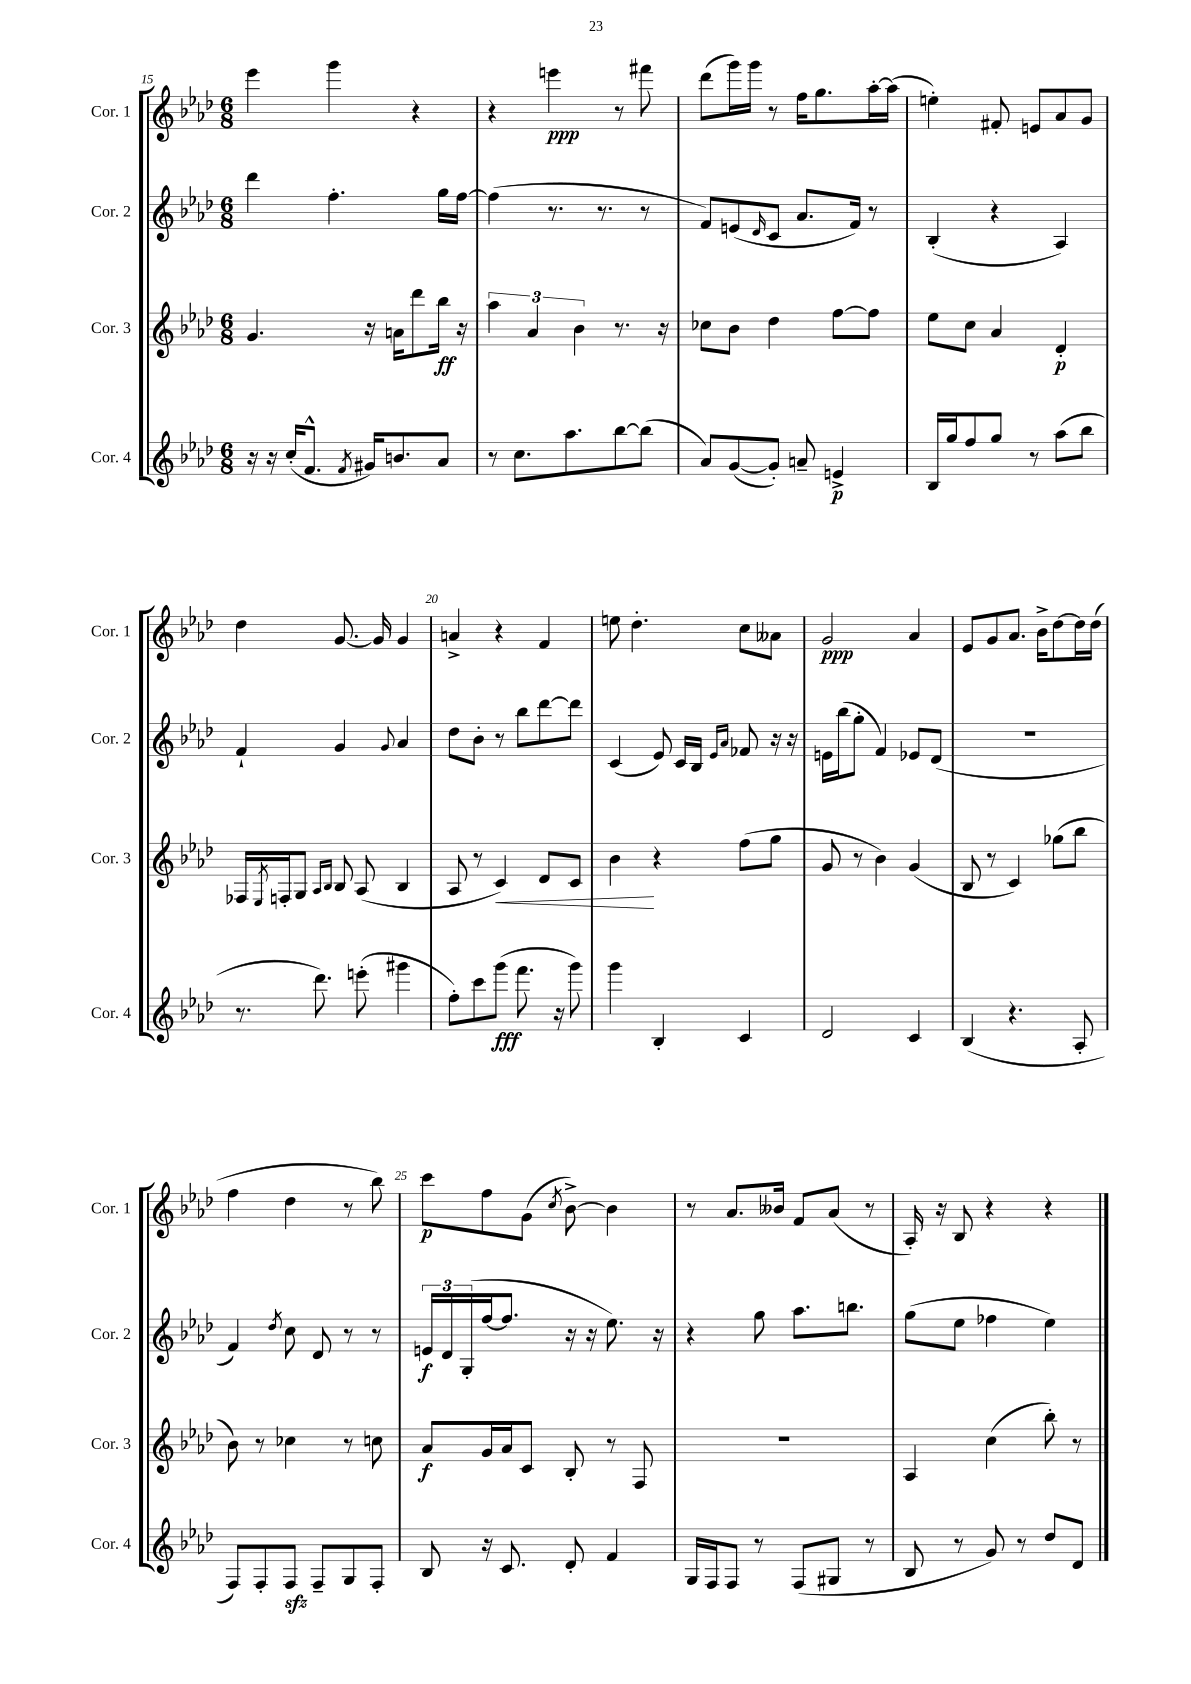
<<
\new StaffGroup <<
\new Staff = "s0" \with { instrumentName = "Cor. 1" shortInstrumentName = "Cor. 1" } {
    \clef treble \key aes \major \numericTimeSignature \time 6/8
    ees'''4 g'''4 r4 |
    r4 e'''4\ppp r8 fis'''8 |
    des'''8( g'''16) g'''16 r8 f''16 g''8. aes''16~-. aes''16( |
    e''4-.) fis'8-. e'8 aes'8 g'8 |
    des''4 g'8.~ g'16 g'4 |
    a'4-> r4 f'4 |
    e''8 des''4.-. c''8 aeses'8 |
    g'2\ppp aes'4 |
    ees'8 g'8 aes'8. bes'16-> des''8~ des''16 des''16( |
    f''4 des''4 r8 bes''8) |
    c'''8\p f''8 g'8( \acciaccatura { c''8 } bes'8~->) bes'4 |
    r8 aes'8. beses'16 f'8 aes'8( r8 |
    aes16-.) r16 bes8 r4 r4 \bar "|." |
}
\new Staff = "s1" \with { instrumentName = "Cor. 2" shortInstrumentName = "Cor. 2" } {
    \clef treble \key aes \major \numericTimeSignature \time 6/8
    des'''4 f''4.-. g''16 f''16~ |
    f''4( r8. r8. r8 |
    f'8) e'8( \grace { des'16 } c'8 aes'8. f'16) r8 |
    bes4-.( r4 aes4) |
    f'4-! g'4 \appoggiatura { g'8 } aes'4 |
    des''8 bes'8-. r8 bes''8 des'''8~ des'''8 |
    c'4( ees'8) c'16 bes16 \grace { ees'16 aes'16 } fes'8 r16 r16 |
    e'16 bes''16( g''8-. f'4) ees'8 des'8( |
    R2. |
    f'4) \acciaccatura { des''8 } c''8 des'8 r8 r8 |
    \tuplet 3/2 { e'16\f des'16 g16-.( } f''16~ f''8. r16 r16 ees''8.) r16 |
    r4 g''8 aes''8. b''8. |
    g''8( ees''8 fes''4 ees''4) \bar "|." |
}
\new Staff = "s2" \with { instrumentName = "Cor. 3" shortInstrumentName = "Cor. 3" } {
    \clef treble \key aes \major \numericTimeSignature \time 6/8
    g'4. r16 a'16 des'''8 bes''16\ff r16 |
    \tuplet 3/2 { aes''4 aes'4 bes'4 } r8. r16 |
    ces''8 bes'8 des''4 f''8~ f''8 |
    ees''8 c''8 aes'4 des'4-.\p |
    fes16 \acciaccatura { ees8 } f16-. g8 \grace { aes16 bes16 } bes8 aes8( bes4 |
    aes8 r8 c'4\<) des'8 c'8 |
    bes'4\! r4 f''8( g''8 |
    g'8 r8 bes'4) g'4( |
    bes8 r8 c'4) ges''8( bes''8 |
    bes'8) r8 ces''4 r8 c''8 |
    aes'8\f g'16 aes'16 c'8 bes8-. r8 f8 |
    R2. |
    aes4 c''4( bes''8-.) r8 \bar "|." |
}
\new Staff = "s3" \with { instrumentName = "Cor. 4" shortInstrumentName = "Cor. 4" } {
    \clef treble \key aes \major \numericTimeSignature \time 6/8
    r16 r16 c''16-.( f'8.-^ \acciaccatura { f'8 } gis'16) b'8. aes'8 |
    r8 c''8. aes''8. bes''8~ bes''8( |
    aes'8) g'8~( g'8-.) a'8-- e'4->\p |
    bes16 g''16 f''8 g''8 r8 aes''8( bes''8 |
    r8. des'''8.) e'''8-.( gis'''4 |
    f''8-.) c'''8 g'''8\fff( f'''8. r16 g'''8) |
    g'''4 bes4-. c'4 |
    des'2 c'4 |
    bes4( r4. aes8-. |
    f8) f8-. f8\sfz f8-- g8 f8-. |
    bes8 r16 c'8. des'8-. f'4 |
    g16 f16 f8 r8 f8( gis8 r8 |
    bes8 r8 g'8) r8 des''8 des'8 \bar "|." |
}
>>
>>
\layout { \context { \Score currentBarNumber = #15 \override BarNumber.break-visibility = ##(#f #t #t) barNumberVisibility = #(every-nth-bar-number-visible 5) } }
